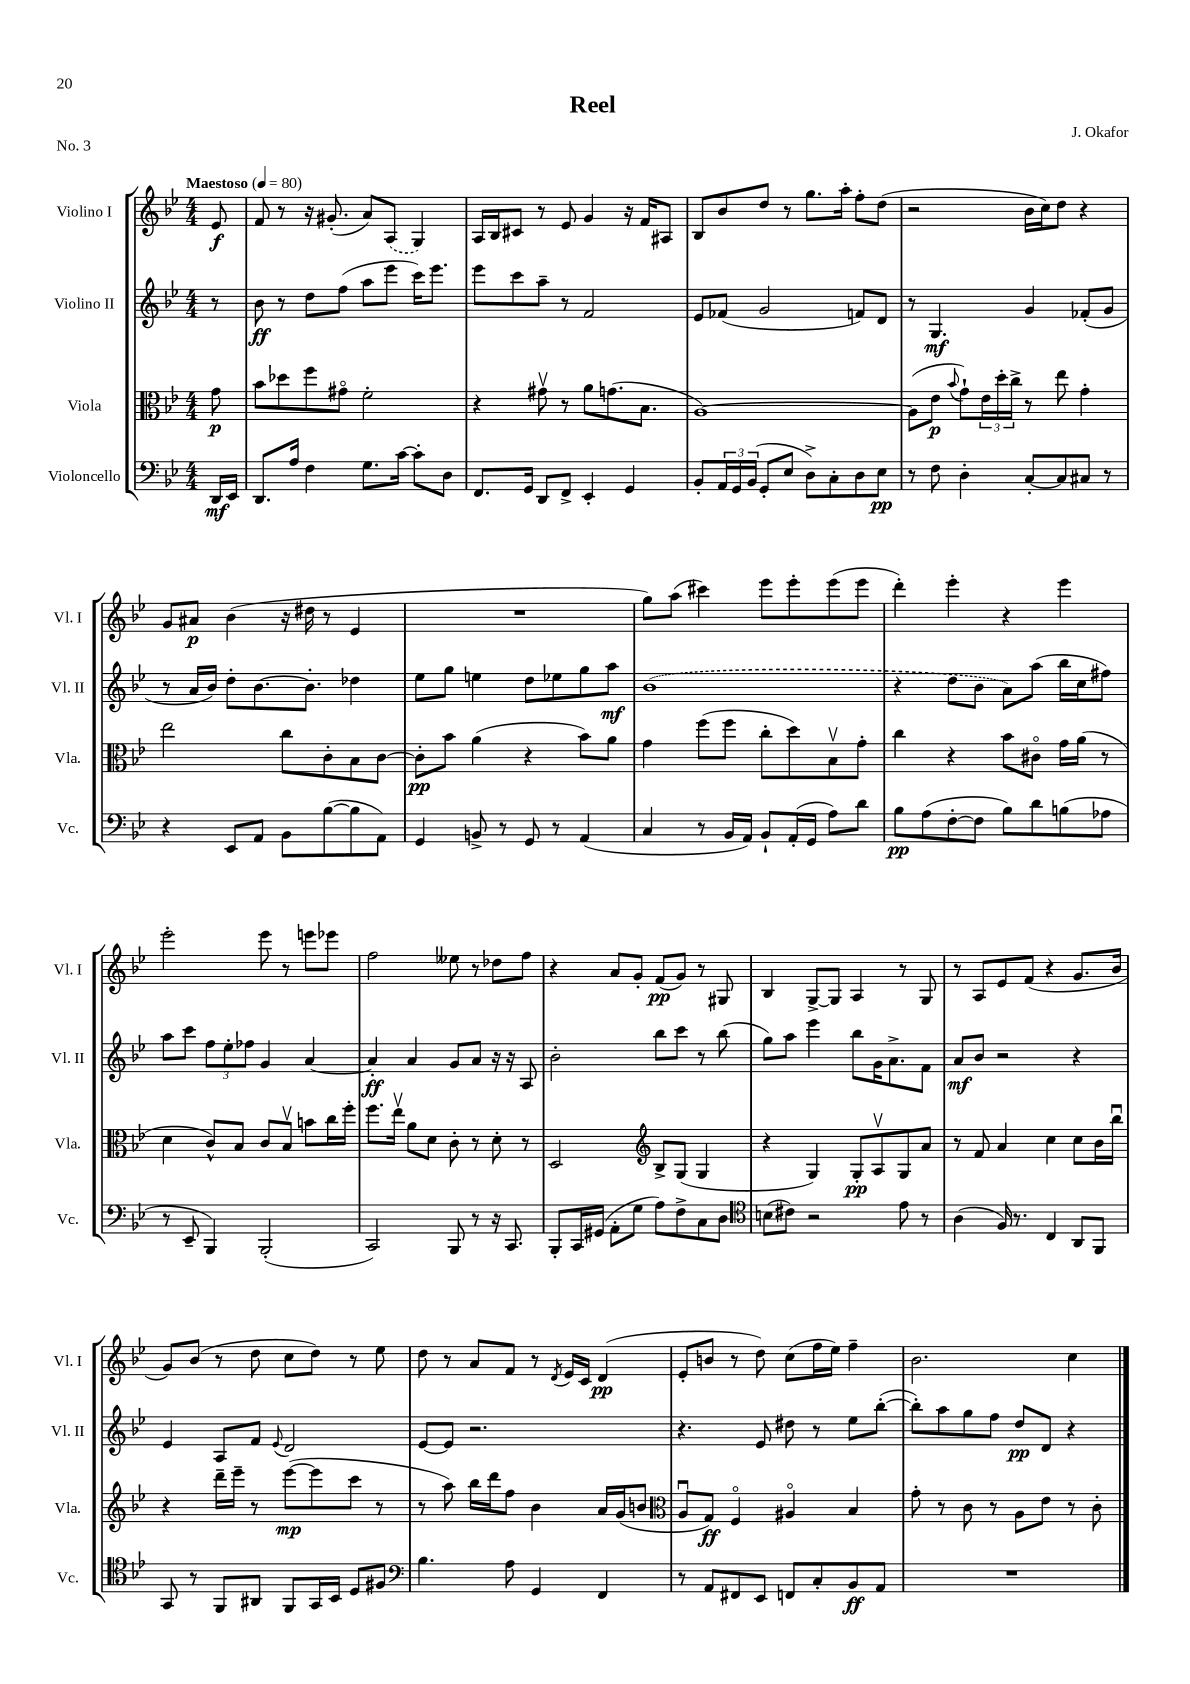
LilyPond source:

\header { title = "Reel" composer = "J. Okafor" piece = "No. 3" }
<<
\new StaffGroup <<
\new Staff = "s0" \with { instrumentName = "Violino I" shortInstrumentName = "Vl. I" } {
    \clef treble \key bes \major \numericTimeSignature \time 4/4 \partial 8 \tempo "Maestoso" 4 = 80
    ees'8\f |
    f'8 r8 r16 gis'8.-.( a'8) \once \slurDashed a8( g4) |
    a16 bes16 cis'8 r8 ees'8 g'4 r16 f'16 ais8 |
    bes8 bes'8 d''8 r8 g''8. a''16-. f''8-. d''8( |
    r2 bes'16 c''16) d''8 r4 |
    g'8 ais'8\p bes'4( r16 dis''16 r8 ees'4 |
    R1 |
    g''8) a''8( cis'''4) ees'''8 ees'''8-. ees'''8( ees'''8 |
    d'''4-.) ees'''4-. r4 ees'''4 |
    ees'''2-. ees'''8 r8 e'''8 ees'''8 |
    f''2 eeses''8 r8 des''8 f''8 |
    r4 a'8 g'8-. f'8\pp( g'8) r8 gis8 |
    bes4 g8~-> g8 a4 r8 g8 |
    r8 a8 ees'8 f'8( r4 g'8. bes'16 |
    g'8) bes'8( r8 d''8 c''8 d''8) r8 ees''8 |
    d''8 r8 a'8 f'8 r8 \acciaccatura { d'8 } ees'16 c'16 d'4\pp( |
    ees'8-. b'8 r8 d''8) c''8( f''16 ees''16) f''4-- |
    bes'2. c''4 \bar "|." |
}
\new Staff = "s1" \with { instrumentName = "Violino II" shortInstrumentName = "Vl. II" } {
    \clef treble \key bes \major \numericTimeSignature \time 4/4 \partial 8
    r8 |
    bes'8\ff r8 d''8 f''8( a''8 ees'''8 c'''16) ees'''8. |
    ees'''8 c'''8 a''8-- r8 f'2 |
    ees'8 fes'8( g'2 f'8) d'8 |
    r8 g4.\mf g'4 fes'8-.( g'8 |
    r8 a'16 bes'16) d''8-. bes'8.~ bes'8.-. des''4 |
    ees''8 g''8 e''4 d''8 ees''8 g''8 a''8\mf |
    \once \slurDashed bes'1( |
    r4 d''8 bes'8 a'8) a''8( bes''16 c''16 fis''8) |
    a''8 c'''8 \tuplet 3/2 { f''8 ees''8-. fes''8 } g'4 a'4~ |
    a'4-.\ff a'4 g'8 a'8 r16 r16 a8 |
    bes'2-. bes''8 c'''8 r8 bes''8( |
    g''8) a''8 ees'''4 bes''8 g'16 a'8.-> f'8 |
    a'8\mf bes'8 r2 r4 |
    ees'4 a8 f'8 \appoggiatura { ees'8 } d'2 |
    ees'8~ ees'8 r2. |
    r4. ees'8 dis''8 r8 ees''8 bes''8~-.( |
    bes''8-.) a''8 g''8 f''8 d''8\pp d'8 r4 \bar "|." |
}
\new Staff = "s2" \with { instrumentName = "Viola" shortInstrumentName = "Vla." } {
    \clef alto \key bes \major \numericTimeSignature \time 4/4 \partial 8
    g'8\p |
    bes'8 des''8 f''8 gis'8\flageolet f'2-. |
    r4 gis'8\upbow r8 a'8 g'8.( bes8. |
    a1~) |
    a8( ees'8\p \appoggiatura { bes'8 } g'8-!) \tuplet 3/2 { ees'16 d''16-. c''16-> } r8 ees''8 g'4-. |
    ees''2 c''8 c'8-. bes8 c'8~ |
    c'8-.\pp bes'8 a'4( r4 bes'8) a'8 |
    g'4 f''8( f''8 c''8-. d''8) bes8\upbow g'8-. |
    c''4 r4 bes'8 cis'8\flageolet g'16 a'16( r8 |
    d'4 c'8-^) bes8 c'8 bes8\upbow b'8 c''16 f''16-. |
    f''8. ees''16\upbow a'8 d'8 c'8-. r8 d'8-. r8 |
    d2 \clef treble bes8-> g8( g4 |
    r4 g4) g8-.\pp a8\upbow g8 a'8 |
    r8 f'8 a'4 c''4 c''8 bes'16 bes''16\downbow |
    r4 d'''16-- ees'''16-- r8 ees'''8~\mp( ees'''8 c'''8 r8 |
    r8 a''8) bes''16 d'''16 f''8 bes'4 a'16 g'16( b'8 |
    \clef alto a8\downbow g8\ff) f4\flageolet ais4\flageolet bes4 |
    g'8-. r8 c'8 r8 a8 ees'8 r8 c'8-. \bar "|." |
}
\new Staff = "s3" \with { instrumentName = "Violoncello" shortInstrumentName = "Vc." } {
    \clef bass \key bes \major \numericTimeSignature \time 4/4 \partial 8
    d,16\mf ees,16 |
    d,8. a16 f4 g8. c'16~ c'8-. d8 |
    f,8. g,16 d,8 f,8-> ees,4-. g,4 |
    bes,8-. \tuplet 3/2 { a,16 g,16 bes,16( } g,8-. ees8 d8->) c8-. d8 ees8\pp |
    r8 f8 d4-. c8~-. c8 cis8 r8 |
    r4 ees,8 a,8 bes,8 bes8~( bes8 a,8) |
    g,4 b,8-> r8 g,8 r8 a,4( |
    c4 r8 bes,16 a,16) bes,8-! a,16-.( g,16 a8) d'8 |
    bes8\pp a8( f8~-. f8 bes8) d'8 b8( aes8 |
    r8 ees,8-- bes,,4) bes,,2-.( |
    c,2) bes,,8 r8 r16 c,8. |
    bes,,8-. c,16 gis,16( a,8-. g8 a8) f8-> c8 d8 |
    \clef tenor b8( cis'8) r2 ees'8 r8 |
    a4( f16) r8. c4 a,8 f,8 |
    g,8 r8 f,8 ais,8 f,8 g,16 bes,16 d8 fis8 |
    \clef bass bes4. a8 g,4 f,4 |
    r8 a,8 fis,8 ees,8 f,8 c8-. bes,8\ff a,8 |
    R1 \bar "|." |
}
>>
>>
\layout { \context { \Score \remove "Bar_number_engraver" } }
